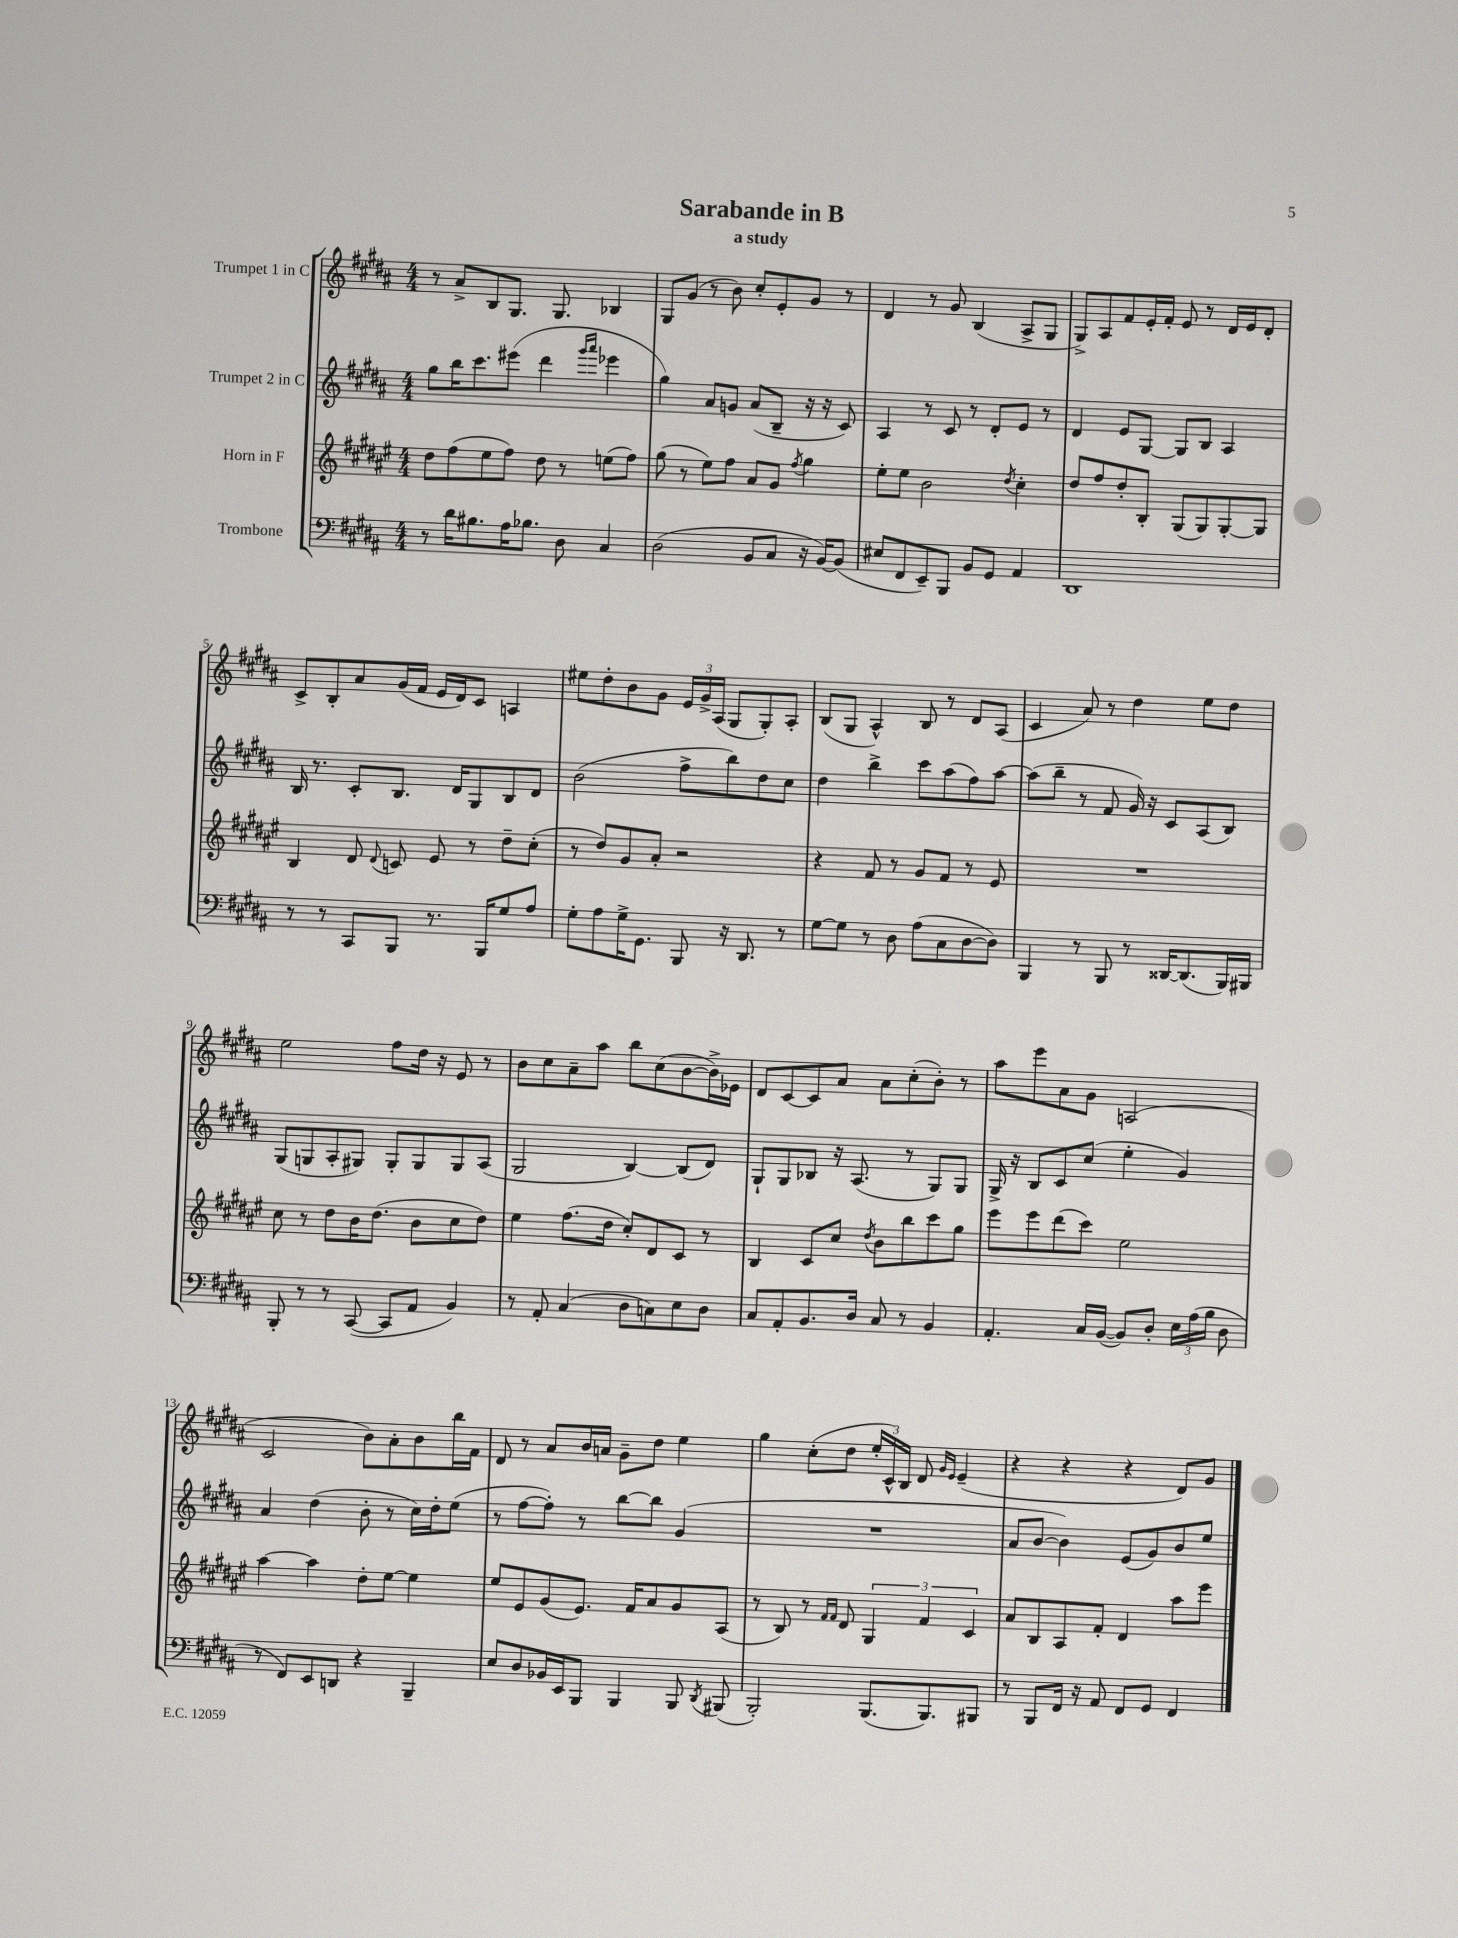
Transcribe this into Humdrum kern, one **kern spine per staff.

**kern	**kern	**kern	**kern
*staff4	*staff3	*staff2	*staff1
*clefF4	*clefG2	*clefG2	*clefG2
*k[f#c#g#d#a#]	*k[f#c#g#d#a#e#]	*k[f#c#g#d#a#]	*k[f#c#g#d#a#]
*M4/4	*M4/4	*M4/4	*M4/4
8r	8dd#	8gg#	8r
16d#	(8ff#	16bb	8a#^
8.B#	.	8.ccc#	.
.	8ee#	.	8B
16A#	8ff#)	(8eee#	8.G#
8.B-	.	.	.
.	8dd#	4ddd#	.
.	.	.	8.G#
8D#	8r	.	.
.	.	16qqggg#	.
.	.	16qqaaa#	.
4C#	(8ee	4eee-	4B-
.	8ff#)	.	.
=	=	=	=
(2D#	(8gg#	4gg#)	8G#
.	8r	.	(8g#
.	8ee#)	8a#	8r
.	8ff#	8g	8b)
8BB	8a#	(8a#	8cc#'
8C#	8g#	8B~	8e'
.	8qff#	.	.
16r	4gg#	16r	8g#
[16BB)	.	16r	.
(8BB]	.	8c#)	8r
=	=	=	=
8E#	8ee#'	4A#	4d#
8FF#	8ee#	.	.
8EE~)	2b	8r	8r
8BBB	.	8c#	8g#
8BB	.	8r	(4B
8GG#	.	8d#'	.
.	8qdd#	.	.
4AA#	4cc#'	8e	8A#^
.	.	8r	8G#
=	=	=	=
1DD#	8dd#	4d#	8G#^)
.	8ff#	.	8A#
.	8dd#'	8e	8f#
.	8B'	[8G#	16e'
.	.	.	16f#'
.	(8G#	8G#]	8e
.	8G#)	8B	8r
.	[8G#'	4A#	16d#
.	.	.	16e
.	8G#]	.	8d#'
=	=	=	=
8r	4B	16B	8c#^
.	.	8.r	.
8r	.	.	8B'
8CC#	8d#	8c#'	8a#
.	8qqd#	.	.
8BBB	8c	8.B	(16g#
.	.	.	16f#
8.r	8e#	.	16e
.	.	16d#	16d#)
.	8r	8G#	8c#
16BBB	.	.	.
8G#	8dd#~	8B	4A
8A#	(8cc#'	8d#	.
=	=	=	=
8G#'	8r	(2b	8ee#
8A#	8dd#)	.	8dd#'
16G#^	8g#	.	8b
8.GG#	.	.	.
.	8a#'	.	8g#
8BBB	2r	8ff#^	24e
.	.	.	24g#^
.	.	.	(24A#
16r	.	8bb)	8G#
8.DD#	.	.	.
.	.	8dd#	8G#')
8r	.	8cc#	8A#'
=	=	=	=
[8G#	4r	4dd#	(8B
8G#]	.	.	8G#
8r	8f#	4bb^	4A#^^)
8D#	8r	.	.
(8A#	8g#	8ccc#	8B
8C#	8f#	(8aa#	8r
[8D#	8r	8ff#)	8d#
8D#])	8e#	[8aa#	(8A#
=	=	=	=
4BBB	1r	(8aa#]	4c#
.	.	8bb~	.
8r	.	8r	8a#)
8BBB	.	8f#	8r
8r	.	16g#)	4dd#
.	.	16r	.
[16DD##	.	8c#	.
(8.DD##]	.	.	.
.	.	(8A#	8ee
16BBB)	.	8B)	8dd#
16BBB#	.	.	.
=	=	=	=
8BBB'	8cc#	(8G#	2ee
8r	8r	8G	.
8r	8dd#	8A#'	.
([8CC#	16b	8G#)	.
.	(8.dd#	.	.
8CC#]	.	8G#'	8ff#
8AA#	8b	8G#	16dd#
.	.	.	16r
4BB)	8cc#	8G#	8e
.	8dd#)	(8A#	8r
=	=	=	=
8r	4ee#	2G#	8b
8AA#'	.	.	8cc#
(4C#	(8.ff#	.	8a#~
.	.	.	8aa#
.	16dd#	.	.
8D#	8cc#')	[4B)	8bb
8C)	8d#	.	(8cc#
8E	8c#	(8B]	[8b
8D#	8r	8d#)	16b^])
.	.	.	16e-
=	=	=	=
8C#	4B	8G#`	8d#
8AA#'	.	8G#	[8c#
8.BB	8c#	8B-	8c#]
.	8cc#	16r	8a#
16D#	.	(8.A#	.
.	8qdd#	.	.
8C#	8b	.	8a#
8r	8bb	8r	(8cc#'
4BB	8ccc#	8G#)	8b')
.	8gg#	8G#	8r
=	=	=	=
4.AA#'	8eee#	16G#^	8aa#
.	.	16r	.
.	8eee#	8B	8eee
.	(8ddd#	8c#	8a#
16C#	8ccc#)	(8cc#	8g#
([16BB	.	.	.
8BB])	2ee#	4ee'	(2A
8D#'	.	.	.
24E	.	4g#)	.
(24A#	.	.	.
24B	.	.	.
8D#	.	.	.
=	=	=	=
8r	[4aa#	4a#	2c#
8FF#)	.	.	.
8EE	4aa#]	(4dd#	.
8DD	.	.	.
4r	8dd#'	8b'	8b)
.	[8ee#	8r	8a#'
4BBB~	4ee#]	16cc#)	8b
.	.	16dd#'	.
.	.	(8ee	16bb
.	.	.	16f#
=	=	=	=
8E	8ee#	8r	8d#
8D#	8e#	[8ff#	8r
16BB-	(8g#	8ff#'])	8a#
16EE	.	.	.
8BBB	8.e#)	8r	16b
.	.	.	16a
4BBB	.	[8bb	8g#~
.	16f#	.	.
.	8a#	8bb]	8dd#
8BBB	8g#	(4g#	4ee
8qDD#	.	.	.
(8BBB#	(8A#	.	.
=	=	=	=
2BBB')	8r	1r	4gg#
.	8B)	.	.
.	8r	.	(8cc#'
.	16qqf#	.	.
.	16qqf#	.	.
.	8d#	.	8dd#
(8.BBB	6G#	.	24ee'
.	.	.	24c#^^)
.	.	.	24B
.	.	.	8d#
.	6f#	.	.
8.BBB)	.	.	.
.	.	.	16qqg#
.	.	.	16qqe
.	.	.	(4e~
.	6c#	.	.
8BBB#	.	.	.
=	=	=	=
8r	8a#	8a#	4r
8BBB	8B	[8b	.
16FF#	8A#	4b])	4r
16r	.	.	.
8AA#	8f#'	.	.
8FF#	4d#	(8e	4r
8GG#	.	8g#)	.
4FF#	8aa#	8b	8d#)
.	8eee#	8ee	8g#
==	==	==	==
*-	*-	*-	*-
